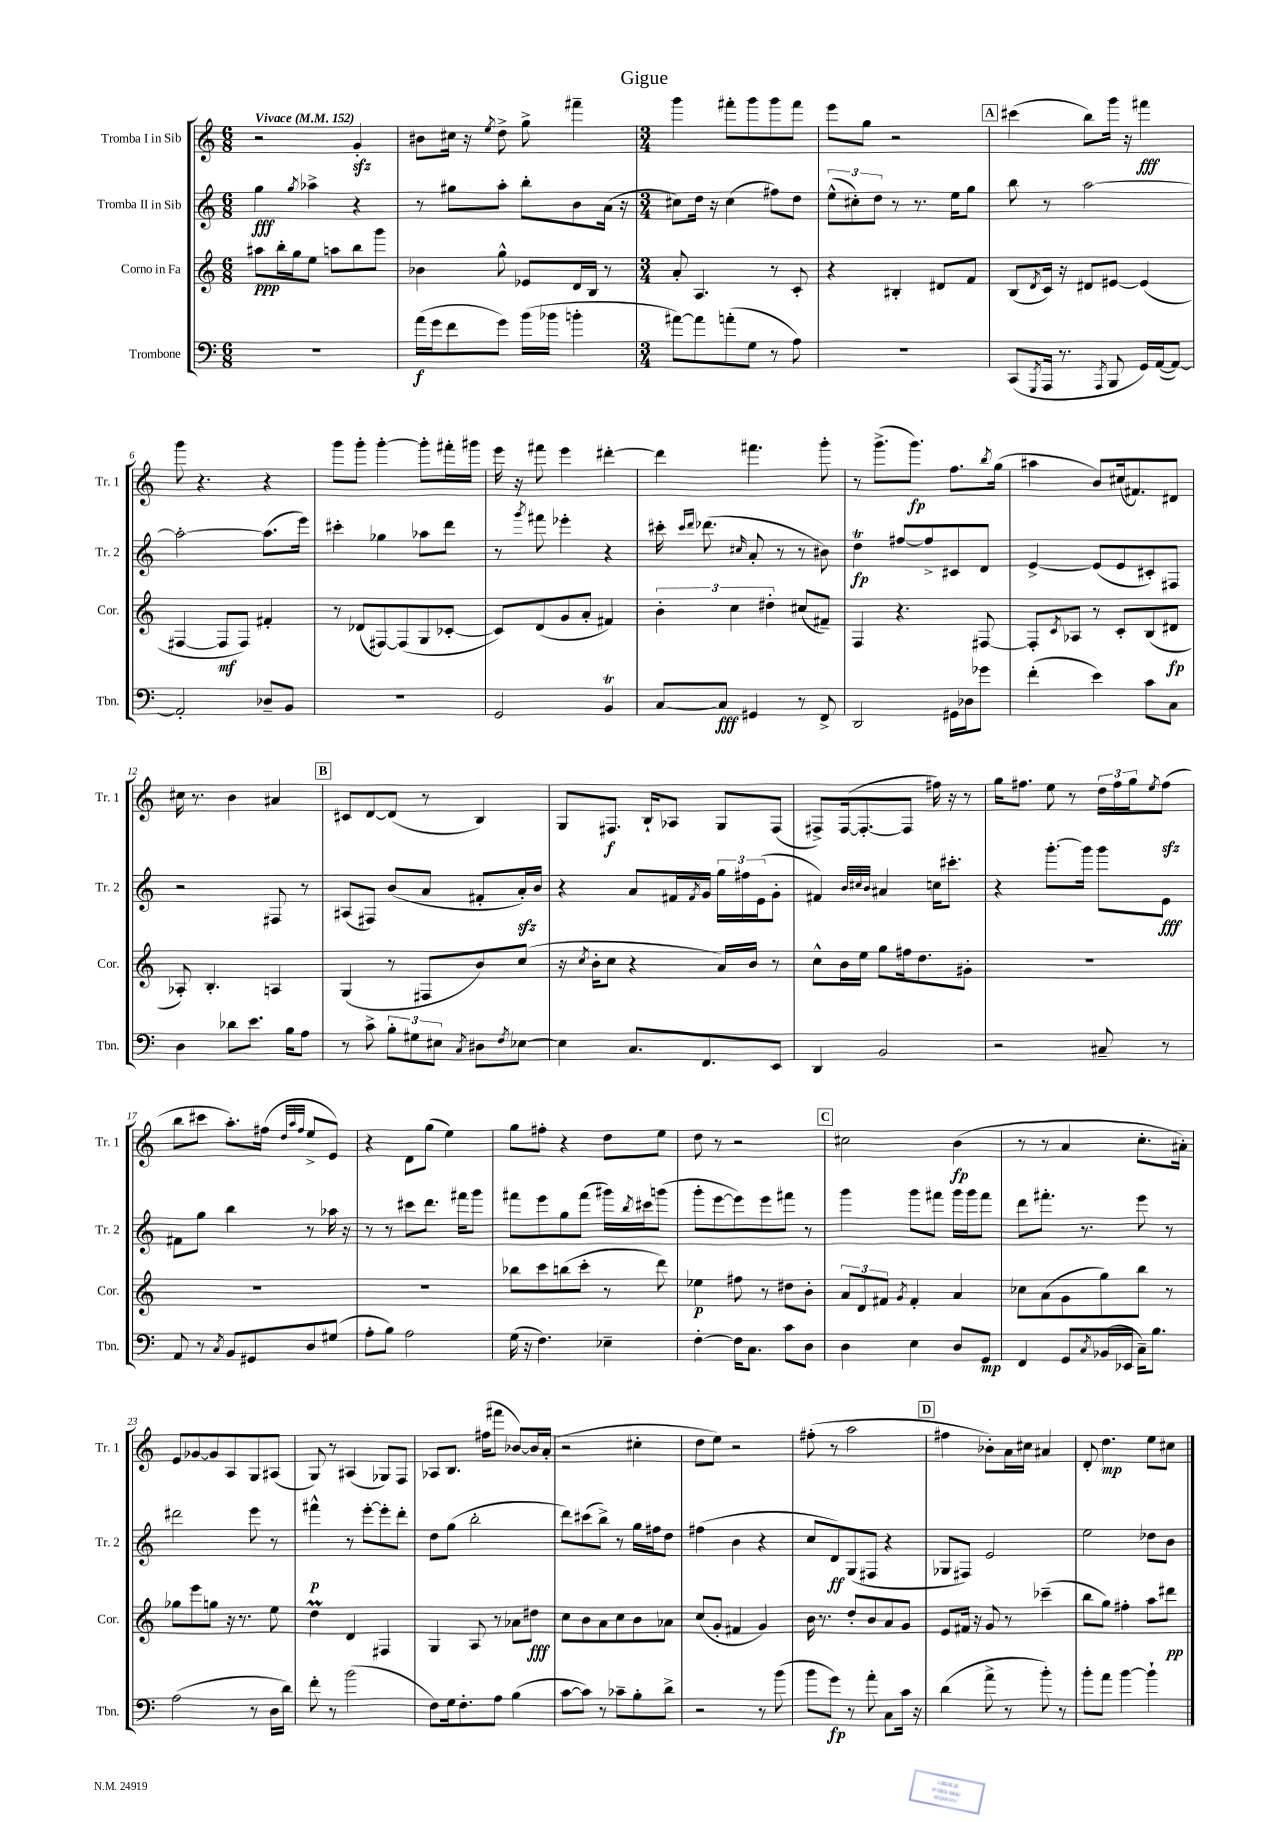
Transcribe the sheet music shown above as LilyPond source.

\header { title = "Gigue" }
<<
\new StaffGroup <<
\new Staff = "s0" \with { instrumentName = "Tromba I in Sib" shortInstrumentName = "Tr. 1" } {
    \clef treble \key c \major \numericTimeSignature \time 6/8 \tempo "Vivace" 4 = 152
    r2 g'4-.\sfz |
    bis'8 cis''16 r16 \acciaccatura { e''8 } d''8-> g''8-> fis'''4-- |
    \numericTimeSignature \time 3/4 g'''4 fis'''8-. g'''8 g'''8 fis'''8 |
    e'''8 g''8 r2 |
    \mark \markup { \box "A" } cis'''4( b''8) g'''16 r16 fis'''4\fff |
    g'''8 r4. r4 |
    g'''8 g'''8-. g'''4~-. g'''8-. fis'''16-. gis'''16 |
    e'''16 r16 fis'''8 e'''4 dis'''4~-. |
    dis'''4 fis'''4. g'''8-. |
    r8 g'''8.->( g'''8.\fp) f''8. \acciaccatura { b''8 } g''16( |
    ais''4 b'8) cis''16( fis'8.) dis'8 |
    cis''16 r8. b'4 ais'4 |
    \mark \markup { \box "B" } cis'8 d'8~ d'8( r8 b4) |
    g8 fis8.\f b16-! aes8 g8 fis8( |
    fis8->) fis16~( fis8.~-. fis8 fis''16) r16 r8 |
    g''16 fis''8. e''8 r8 \tuplet 3/2 { d''16 fis''16 g''16 } \acciaccatura { e''8 } fis''8\sfz( |
    b''8 cis'''8 a''8.-.) fis''16( \grace { d''32 a''32 fis''32 } e''8-> e'8) |
    r4 d'8 g''8( e''4) |
    g''8 fis''8-. r4 d''8 e''8 |
    d''8 r8 r2 |
    \mark \markup { \box "C" } cis''2 b'4\fp( |
    r8 r8 a'4 c''8.-. ais'16-.) |
    e'8 ges'8~ ges'8 a8 g8 ais8( |
    g8) r8 ais4( ges8) f8 |
    aes8 b8. fis''16( fis'''8 bes'8~) bes'16 a'16-.( |
    r2 cis''4-. |
    d''8 e''8) r2 |
    fis''8-.( r8 a''2 |
    \mark \markup { \box "D" } fis''4 bes'8-.) a'16 cis''16 ais'4 |
    d'8-. d''4.\mp e''8 cis''8 \bar "|." |
}
\new Staff = "s1" \with { instrumentName = "Tromba II in Sib" shortInstrumentName = "Tr. 2" } {
    \clef treble \key c \major \numericTimeSignature \time 6/8
    g''4\fff \acciaccatura { g''8 } aes''4-> r4 |
    r8 gis''8 a''8-. b''8-. b'8 a'16( r16 |
    \numericTimeSignature \time 3/4 cis''8) d''16 r16 cis''4( fis''8) d''8 |
    \tuplet 3/2 { e''8-^( cis''8-.) d''8 } r8 r8. e''16 g''8 |
    \mark \markup { \box "A" } b''8 r8 a''2~ |
    a''2~-. a''8.( e'''16) |
    cis'''4-. ges''4 aes''8 d'''8 |
    r8 \acciaccatura { g'''8 } fis'''8 ees'''4-. r4 |
    cis'''16-. \grace { cis'''16 d'''16 } des'''8.( \grace { cis''16 } a'8-. r8 r8 bis'8) |
    d''4\trill\fp fis''8~ fis''8-> cis'8 d'8 |
    e'4~-> e'8( e'8 cis'8-.) fis8 |
    r2 fis8 r8 |
    \mark \markup { \box "B" } ais8( fis8) b'8( a'8 fis'8-. a'16-.\sfz) b'16 |
    r4 a'8 fis'16 \acciaccatura { fis'8 } g'16 \tuplet 3/2 { g''16 fis''16 e'16( } g'8-. |
    fis'4) \grace { b'32 cis''32 b'32 } ais'4 c''16 cis'''8.-. |
    r4 g'''8.~-. g'''16 g'''8 e'8\fff |
    fis'8 g''8 b''4 r8 aes''16 r16 |
    r8 r8 cis'''8 d'''8. fis'''16 g'''8 |
    fis'''8 e'''8 g''8 fis'''8( gis'''16) \acciaccatura { b''8 } cis'''16 g'''8( |
    g'''8-. e'''8~ e'''8) e'''8 fis'''8 r8 |
    \mark \markup { \box "C" } g'''4 g'''8 fis'''8 g'''16 g'''16 fis'''8 |
    d'''8 fis'''8.-. r8. e'''8 r8 |
    dis'''2 e'''8 r8 |
    fis'''4-^\p r8 e'''8~-. e'''8-. d'''8-. |
    d''8 g''8( b''2-. |
    d'''8) cis'''8( b''8->) r8 g''16 fis''16 d''8 |
    fis''4( b'4 r4 |
    c''8 d'8\ff) g8( fis8 r4 |
    \mark \markup { \box "D" } ges8 fis8) e'2 |
    e''2 des''8 b'8 \bar "|." |
}
\new Staff = "s2" \with { instrumentName = "Corno in Fa" shortInstrumentName = "Cor." } {
    \clef treble \key c \major \numericTimeSignature \time 6/8
    ais''8\ppp b''16-. g''16 e''8 a''8 b''8 g'''8 |
    bes'4 g''8-^ ees'8 d'16 b16 r8 |
    \numericTimeSignature \time 3/4 a'8-. a4. r8 c'8-. |
    r4 bis4-. dis'8 f'8 |
    \mark \markup { \box "A" } b8( \acciaccatura { d'8 } c'16) r16 dis'8 eis'8~ eis'4( |
    fis4~ fis8\mf fis8) fis'4-. |
    r8 des'8( fis8~) fis8( g8 ces'8~-. |
    ces'8) d'8( g'8 a'8-. fis'4) |
    \tuplet 3/2 { b'4-. c''4 dis''4-. } cis''8( fis'8--) |
    f4 r4. fis8~ |
    fis8-. \acciaccatura { c'8 } aes8 r8 c'8-. b8( dis'8\fp |
    aes8-.) b4.-. a4 |
    \mark \markup { \box "B" } g4( r8 fis8 b'8) c''8( |
    r16 \acciaccatura { c''8 } b'16-. c''8 r4 a'16) b'16 r8 |
    c''8-^ b'16 e''16 g''8 fis''16 d''8. gis'8-. |
    R2. |
    R2. |
    R2. |
    bes''8 c'''8 b''8( c'''8-. r8 d'''8) |
    ees''4\p fis''8 r8 dis''8 b'8-. |
    \mark \markup { \box "C" } \tuplet 3/2 { a'8 d'8 fis'8 } \acciaccatura { g'8 } fis'4-. a'4 |
    ces''8 a'8( g'8 g''8) b''8 r8 |
    ges''8 e'''8 g''8 r16 r8. e''8 |
    d''4\prall d'4 fis4 |
    g4 a8 r8 aes'8 dis''8\fff |
    c''8 b'8 a'8 c''8 b'8 aes'8 |
    c''8( g'8-. fis'4 g'4) |
    b'16 r8. d''8-. b'8 a'8 g'8 |
    \mark \markup { \box "D" } e'8 fis'16 r16 g'8 r8 ces'''4--( |
    b''8 g''8) fis''4-. a''8 dis'''8\pp \bar "|." |
}
\new Staff = "s3" \with { instrumentName = "Trombone" shortInstrumentName = "Tbn." } {
    \clef bass \key c \major \numericTimeSignature \time 6/8
    R2. |
    a'16\f( g'16 f'8 g'8) b'16( bes'16 b'4-. |
    \numericTimeSignature \time 3/4 ais'8~) ais'8 a'8-.( g8 r8 a8) |
    R2. |
    \mark \markup { \box "A" } c,8( \acciaccatura { g,,8 } a,,16 r8. \acciaccatura { a,,8 } b,,8 g,16) a,16~( a,8~) |
    a,2-. des8-- b,8 |
    R2. |
    g,2 b,4\trill |
    c8~ c8\fff gis,4 r8 f,8-> |
    d,2 gis,16 des16 ges'8 |
    f'4-.( e'4) c'8 c8 |
    d4 des'8 e'8. b16 a8 |
    \mark \markup { \box "B" } r8 c'8-> \tuplet 3/2 { b8-. gis8 eis8 } \acciaccatura { c8 } dis8 \acciaccatura { f8 } ees8~ |
    ees4 c8. f,8. e,8 |
    d,4 b,2 |
    r2 cis8-- r8 |
    a,8 r8 \acciaccatura { c8 } b,8 gis,8 d8 gis8( |
    a8-. b8) a2 |
    g16( r16 f4.) ees4-- |
    f4~-. f16 c8. c'8 d8 |
    \mark \markup { \box "C" } d4 e4 d8 g,8\mp |
    f,4 g,8 \acciaccatura { c8 } bes,16( ees,16 c16--) b8. |
    a2( r8 d16 d'16) |
    f'8-. r8 b'2( |
    f8) g16 f8.-. a8 b4( |
    c'8~ c'8) r8 ces'8-- b8-. d'8-> |
    r2 r8 b'8( |
    b'8 g'8\fp) r8 a'8-. c8 c'16 r16 |
    \mark \markup { \box "D" } d'4( a'8-> r8 b'8-.) r8 |
    b'8-. a'8 b'4~ b'4-! \bar "|." |
}
>>
>>
